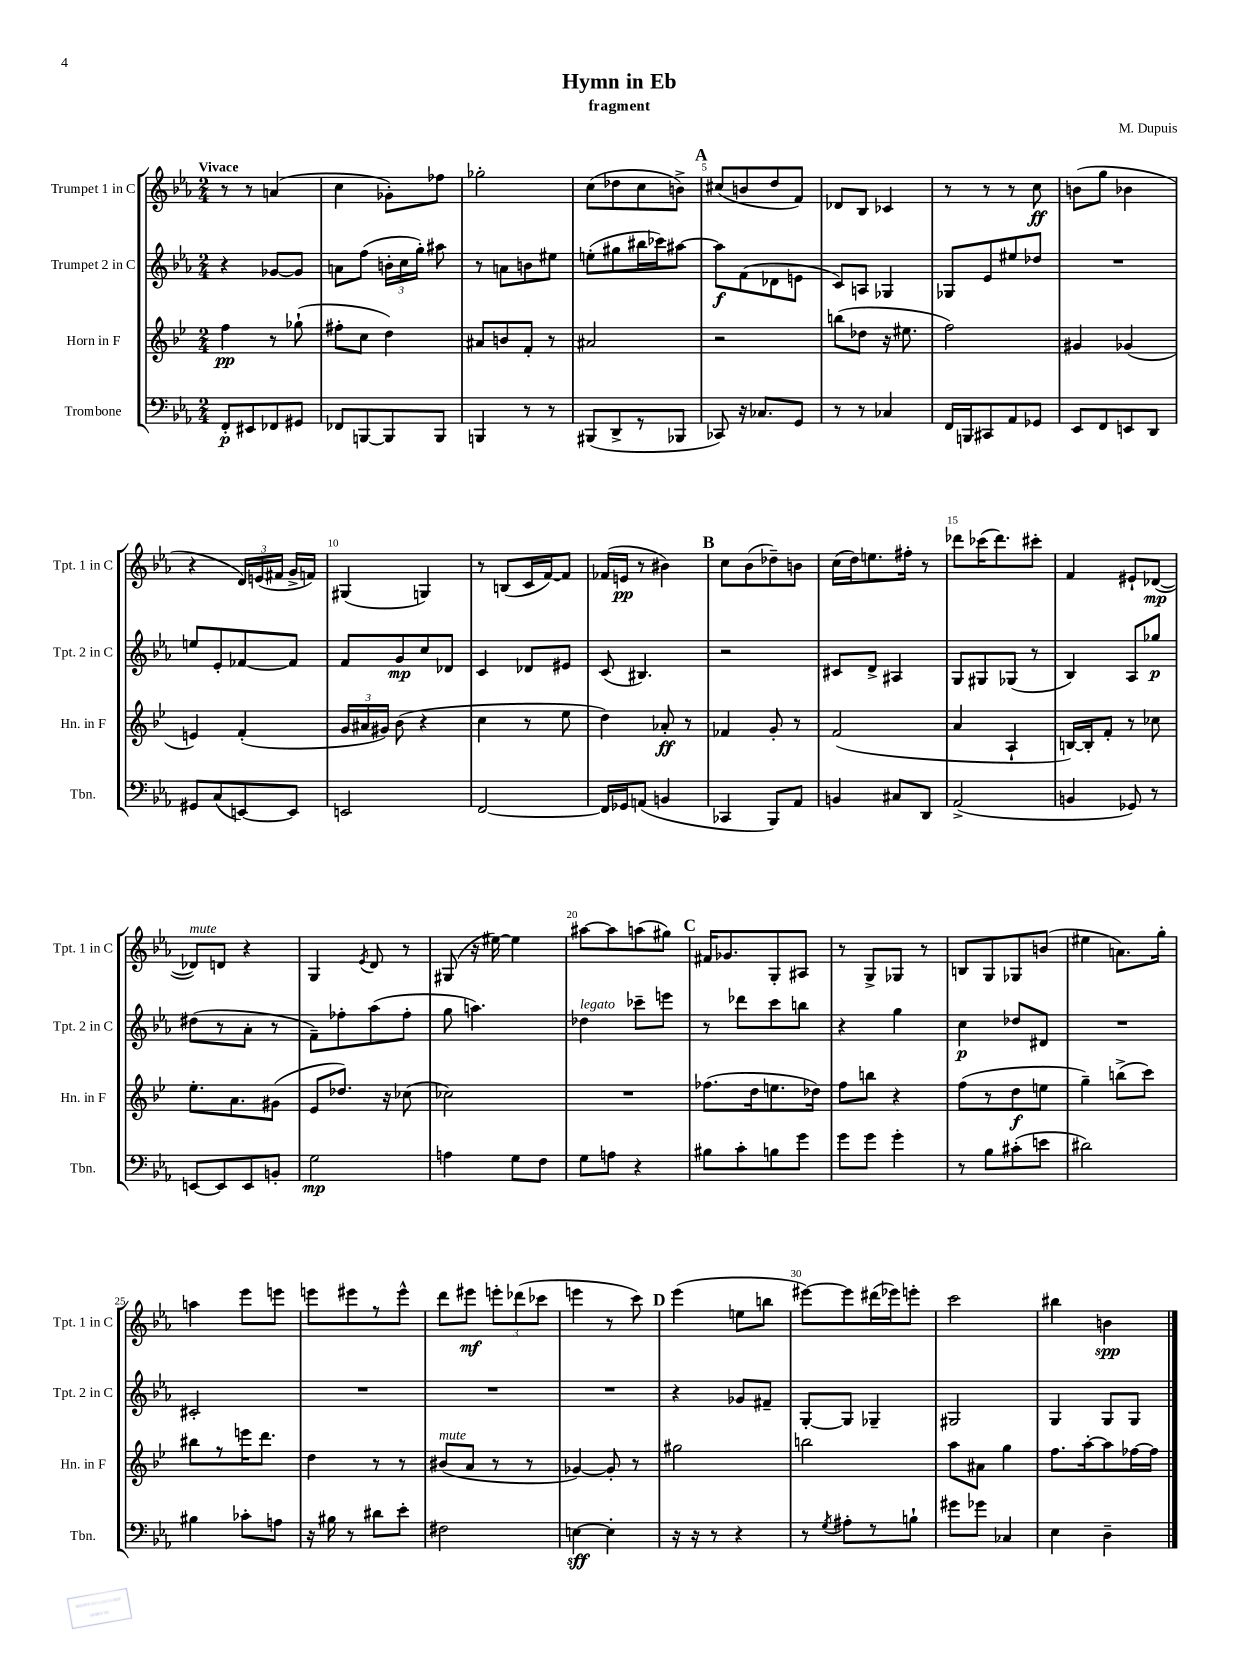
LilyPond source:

\header { title = "Hymn in Eb" composer = "M. Dupuis" subtitle = "fragment" }
<<
\new StaffGroup <<
\new Staff = "s0" \with { instrumentName = "Trumpet 1 in C" shortInstrumentName = "Tpt. 1 in C" } {
    \clef treble \key ees \major \numericTimeSignature \time 2/4 \tempo "Vivace"
    \autoBeamOff r8 r8 a'4( |
    c''4 ges'8[-.) fes''8] |
    ges''2-. |
    c''8[( des''8 c''8 b'8]->) |
    \mark \markup { \bold "A" } cis''8[( b'8 d''8 f'8]) |
    des'8[ bes8] ces'4 |
    r8 r8 r8 c''8\ff |
    b'8[( g''8] bes'4 |
    r4 \tuplet 3/2 { d'16[) e'16( fis'16] } g'16[-> f'16]) |
    gis4( g4) |
    r8 b8[( c'16 f'16~) f'8] |
    fes'16[( e'16]\pp r8 bis'4) |
    \mark \markup { \bold "B" } c''8[ bes'8( des''8--) b'8] |
    c''16[( d''16) e''8. fis''16]-. r8 |
    des'''8[ ces'''16( des'''8.) cis'''8]-. |
    f'4 eis'8[-! des'8]~\mp( |
    des'8[^\markup { \italic "mute" }) d'8] r4 |
    g4 \acciaccatura { ees'8 } d'8 r8 |
    gis8( r16 eis''16~) eis''4 |
    ais''8[~ ais''8 a''8( gis''8]) |
    \mark \markup { \bold "C" } fis'16[ ges'8. g8-. ais8] |
    r8 g8[-> ges8] r8 |
    b8[ g8 ges8 b'8]( |
    eis''4 a'8.[) g''16]-. |
    a''4 ees'''8[ e'''8] |
    e'''8[ eis'''8 r8 eis'''8]-^ |
    d'''8[ eis'''8]\mf \tuplet 3/2 { e'''8[-. des'''8( ces'''8] } |
    e'''4 r8 c'''8) |
    \mark \markup { \bold "D" } ees'''4( e''8[ b''8] |
    eis'''8[~) eis'''8 dis'''16( ees'''16) e'''8]-. |
    c'''2 |
    bis''4 b'4\spp \bar "|." |
}
\new Staff = "s1" \with { instrumentName = "Trumpet 2 in C" shortInstrumentName = "Tpt. 2 in C" } {
    \clef treble \key ees \major \numericTimeSignature \time 2/4
    \autoBeamOff r4 ges'8[~ ges'8] |
    a'8[ f''8]( \tuplet 3/2 { b'16[-. c''16 g''16]-.) } ais''8 |
    r8 a'8[ b'8 eis''8] |
    e''8[-.( gis''8 bis''16 ces'''16) ais''8]~ |
    \mark \markup { \bold "A" } ais''8[\f f'8( des'8 e'8] |
    c'8[) a8] ges4 |
    ges8[ ees'8 eis''8 des''8] |
    R2 |
    e''8[ ees'8-. fes'8~ fes'8] |
    f'8[ g'8\mp c''8 des'8] |
    c'4 des'8[ eis'8] |
    c'8( bis4.) |
    \mark \markup { \bold "B" } r2 |
    cis'8[ d'8]-> ais4 |
    g8[ gis8 ges8]( r8 |
    bes4) aes8[ ges''8]\p |
    dis''8[( r8 aes'8]-. r8 |
    f'8[--) fes''8-. aes''8( fes''8]-. |
    g''8 a''4.) |
    des''4^\markup { \italic "legato" } ces'''8[-- e'''8] |
    \mark \markup { \bold "C" } r8 des'''8[ c'''8 b''8] |
    r4 g''4 |
    c''4\p des''8[ dis'8] |
    R2 |
    cis'2-. |
    R2 |
    R2 |
    R2 |
    \mark \markup { \bold "D" } r4 ges'8[ fis'8]-- |
    g8[~-. g8] ges4-- |
    gis2 |
    g4 g8[ g8] \bar "|." |
}
\new Staff = "s2" \with { instrumentName = "Horn in F" shortInstrumentName = "Hn. in F" } {
    \clef treble \key bes \major \numericTimeSignature \time 2/4
    \autoBeamOff f''4\pp r8 ges''8-!( |
    fis''8[-. c''8] d''4) |
    ais'8[ b'8 f'8]-. r8 |
    ais'2 |
    \mark \markup { \bold "A" } r2 |
    b''8[( des''8] r16 eis''8. |
    f''2) |
    gis'4 ges'4( |
    e'4) f'4-.( |
    \tuplet 3/2 { g'16[ ais'16 gis'16]) } bes'8( r4 |
    c''4 r8 ees''8 |
    d''4) aes'8-.\ff r8 |
    \mark \markup { \bold "B" } fes'4 g'8-. r8 |
    f'2( |
    a'4 a4-! |
    b16[~) b16-. f'8]-. r8 ces''8 |
    ees''8.[-. a'8. gis'8]( |
    ees'8[ des''8.]) r16 ces''8( |
    ces''2) |
    R2 |
    \mark \markup { \bold "C" } fes''8.[( d''16 e''8. des''16]) |
    f''8[ b''8] r4 |
    f''8[( r8 d''8\f e''8] |
    g''4--) b''8[->( c'''8]) |
    bis''8[ r8 e'''16 d'''8.] |
    d''4 r8 r8 |
    bis'8[^\markup { \italic "mute" }( a'8] r8 r8 |
    ges'4~) ges'8-. r8 |
    \mark \markup { \bold "D" } gis''2 |
    b''2 |
    a''8[ ais'8] g''4 |
    f''8.[ a''16~-. a''8 fes''16~ fes''16] \bar "|." |
}
\new Staff = "s3" \with { instrumentName = "Trombone" shortInstrumentName = "Tbn." } {
    \clef bass \key ees \major \numericTimeSignature \time 2/4
    \autoBeamOff f,8[-.\p eis,8 fes,8 gis,8] |
    fes,8[ b,,8~ b,,8 b,,8] |
    b,,4 r8 r8 |
    bis,,8[( d,8-> r8 bes,,8] |
    \mark \markup { \bold "A" } ces,8) r16 ces8.[ g,8] |
    r8 r8 ces4 |
    f,16[ b,,16 cis,8 aes,8 ges,8] |
    ees,8[ f,8 e,8 d,8] |
    gis,8[ c8( e,8~) e,8] |
    e,2 |
    f,2~ |
    f,16[ ges,16 a,8]( b,4 |
    \mark \markup { \bold "B" } ces,4 bes,,8[) aes,8] |
    b,4 cis8[ d,8] |
    aes,2->( |
    b,4 ges,8) r8 |
    e,8[~ e,8 e,8 b,8]-. |
    g2\mp |
    a4 g8[ f8] |
    g8[ a8] r4 |
    \mark \markup { \bold "C" } bis8[ c'8-. b8 g'8] |
    g'8[ g'8] g'4-. |
    r8 bes8[ cis'8-.( e'8] |
    dis'2) |
    bis4 ces'8[-. a8] |
    r16 bis16 r8 dis'8[ ees'8]-. |
    fis2 |
    e4~\sff e4-. |
    \mark \markup { \bold "D" } r16 r16 r8 r4 |
    r8 \acciaccatura { g8 } ais8[-. r8 b8]-! |
    gis'8[ ges'8] ces4 |
    ees4 d4-- \bar "|." |
}
>>
>>
\layout { \context { \Score \override BarNumber.break-visibility = ##(#f #t #t) barNumberVisibility = #(every-nth-bar-number-visible 5) } }
